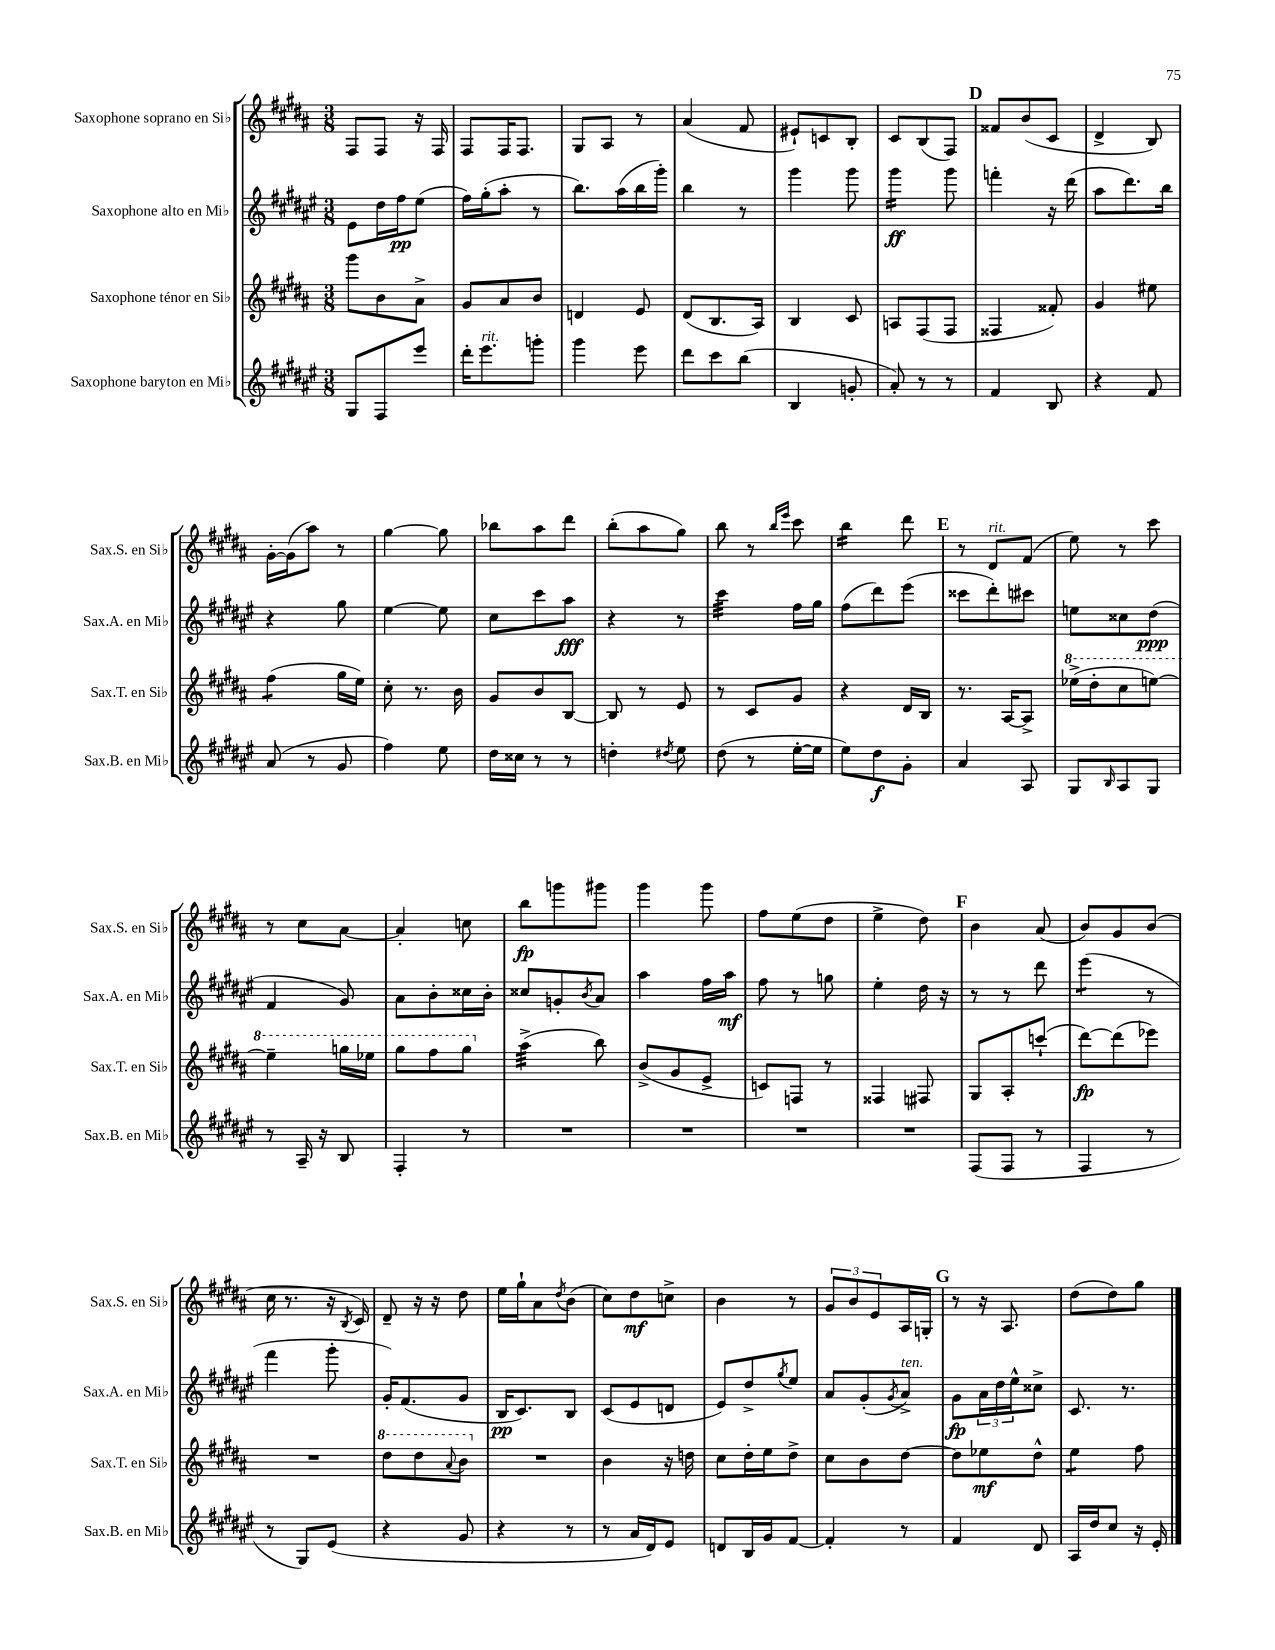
<<
\new StaffGroup <<
\new Staff = "s0" \with { instrumentName = "Saxophone soprano en Sib" shortInstrumentName = "Sax.S. en Sib" } {
    \clef treble \key b \major \numericTimeSignature \time 3/8
    fis8 fis8 r16 fis16 |
    fis8 fis16 fis8. |
    gis8 ais8 r8 |
    ais'4( fis'8 |
    eis'8-!) c'8 b8-. |
    cis'8 b8( fis8) |
    \mark \markup { \bold "D" } fisis'8 b'8( cis'8 |
    dis'4-> b8) |
    gis'16~-. gis'16( ais''8) r8 |
    gis''4~ gis''8 |
    bes''8 ais''8 dis'''8 |
    b''8-.( ais''8 gis''8) |
    b''8 r8 \grace { b''16 e'''16 } cis'''8 |
    b''4:16 dis'''8 |
    \mark \markup { \bold "E" } r8 dis'8^\markup { \italic "rit." } fis'8( |
    e''8) r8 cis'''8 |
    r8 cis''8 ais'8~ |
    ais'4-. c''8 |
    b''8\fp g'''8 gis'''8 |
    gis'''4 gis'''8 |
    fis''8 e''8( dis''8 |
    e''4-> dis''8) |
    \mark \markup { \bold "F" } b'4 ais'8( |
    b'8) gis'8 b'8( |
    cis''16 r8. r16 \acciaccatura { b8 } cis'16) |
    dis'8-- r16 r16 dis''8 |
    e''16 gis''16-! ais'8 \acciaccatura { dis''8 } b'8( |
    cis''8) dis''8\mf c''8-> |
    b'4 r8 |
    \tuplet 3/2 { gis'8 b'8 e'8 } ais16 g16-. |
    \mark \markup { \bold "G" } r8 r16 ais8. |
    dis''8( dis''8) gis''8 \bar "|." |
}
\new Staff = "s1" \with { instrumentName = "Saxophone alto en Mib" shortInstrumentName = "Sax.A. en Mib" } {
    \clef treble \key fis \major \numericTimeSignature \time 3/8
    eis'8 dis''16 fis''16\pp eis''8( |
    fis''16) gis''16-.( ais''8-. r8 |
    b''8.) ais''16( b''16 gis'''16-.) |
    b''4 r8 |
    gis'''4 gis'''8 |
    gis'''4:16\ff gis'''8 |
    \mark \markup { \bold "D" } f'''4-. r16 dis'''16( |
    ais''8 dis'''8.) b''16 |
    r4 gis''8 |
    eis''4~ eis''8 |
    cis''8 cis'''8 ais''8\fff |
    r4 r8 |
    cis'''4:32 fis''16 gis''16 |
    fis''8( dis'''8) eis'''8( |
    \mark \markup { \bold "E" } cisis'''8 dis'''8-.) cis'''8 |
    e''8 cisis''8 dis''8\ppp( |
    fis'4 gis'8) |
    ais'8 b'8-. cisis''16 b'16-. |
    cisis''8 g'8-. \acciaccatura { b'8 } ais'8 |
    ais''4 fis''16 ais''16\mf |
    fis''8 r8 g''8 |
    eis''4-. dis''16 r16 |
    \mark \markup { \bold "F" } r8 r8 dis'''8 |
    eis'''4:8( r8 |
    fis'''4 gis'''8-. |
    gis'16-.) fis'8.( gis'8 |
    b16\pp cis'8.) b8 |
    cis'8( eis'8 d'8 |
    eis'8) dis''8-> \acciaccatura { gis''8 } eis''8 |
    ais'8 gis'8-.( \acciaccatura { gis'8 } ais'8->^\markup { \italic "ten." }) |
    \mark \markup { \bold "G" } gis'8\fp \tuplet 3/2 { ais'16 dis''16 eis''16-^ } cisis''8-> |
    cis'8. r8. \bar "|." |
}
\new Staff = "s2" \with { instrumentName = "Saxophone ténor en Sib" shortInstrumentName = "Sax.T. en Sib" } {
    \clef treble \key b \major \numericTimeSignature \time 3/8
    gis'''8 b'8 ais'8-> |
    gis'8 ais'8 b'8 |
    d'4 e'8 |
    dis'8( b8. ais16) |
    b4 cis'8 |
    a8 fis8( fis8 |
    \mark \markup { \bold "D" } fisis4 fisis'8-.) |
    gis'4 eis''8 |
    fis''4:8( gis''16 e''16) |
    cis''8-. r8. b'16 |
    gis'8 b'8 b8~ |
    b8 r8 e'8 |
    r8 cis'8 gis'8 |
    r4 dis'16 b16 |
    \mark \markup { \bold "E" } r8. ais16~ ais8-> |
    \ottava #1 ees'''16->( dis'''16-. cis'''8 e'''8~) |
    e'''4-- g'''16 ees'''16 |
    gis'''8 fis'''8 gis'''8 \ottava #0 |
    ais''4:32->( b''8) |
    b'8->( gis'8 e'8-> |
    c'8) f8 r8 |
    fisis4 fis8 |
    \mark \markup { \bold "F" } gis8 ais8-. c'''8-!( |
    dis'''8~\fp) dis'''8( ees'''8) |
    R4. |
    \ottava #1 dis'''8 dis'''8 \appoggiatura { ais''8 } b''8 \ottava #0 |
    R4. |
    b'4 r16 d''16 |
    cis''8 dis''16-. e''16 dis''8-> |
    cis''8 b'8 dis''8~ |
    \mark \markup { \bold "G" } dis''8 ees''8\mf dis''8-^ |
    e''4:8 fis''8 \bar "|." |
}
\new Staff = "s3" \with { instrumentName = "Saxophone baryton en Mib" shortInstrumentName = "Sax.B. en Mib" } {
    \clef treble \key fis \major \numericTimeSignature \time 3/8
    gis8 fis8 eis'''8 |
    dis'''16-. eis'''8.^\markup { \italic "rit." } g'''8-. |
    gis'''4 eis'''8 |
    dis'''8 cis'''8 b''8( |
    b4 g'8-. |
    ais'8-.) r8 r8 |
    \mark \markup { \bold "D" } fis'4 b8 |
    r4 fis'8 |
    ais'8( r8 gis'8 |
    fis''4) eis''8 |
    dis''16 cisis''16 r8 r8 |
    d''4-. \acciaccatura { dis''8 } eis''8 |
    dis''8( r8 eis''16~-. eis''16 |
    eis''8) dis''8\f gis'8-. |
    \mark \markup { \bold "E" } ais'4 ais8 |
    gis8 \grace { b16 } ais8 gis8 |
    r8 ais16-- r16 b8 |
    fis4-. r8 |
    R4. |
    R4. |
    R4. |
    R4. |
    \mark \markup { \bold "F" } fis8( fis8 r8 |
    fis4 r8 |
    r8 gis8) eis'8( |
    r4 gis'8 |
    r4 r8 |
    r8 ais'16 dis'16) eis'8 |
    d'8 b16 gis'16 fis'8~ |
    fis'4-. r8 |
    \mark \markup { \bold "G" } fis'4 dis'8 |
    ais16 dis''16 cis''8 r16 eis'16-. \bar "|." |
}
>>
>>
\layout { \context { \Score \remove "Bar_number_engraver" } }
